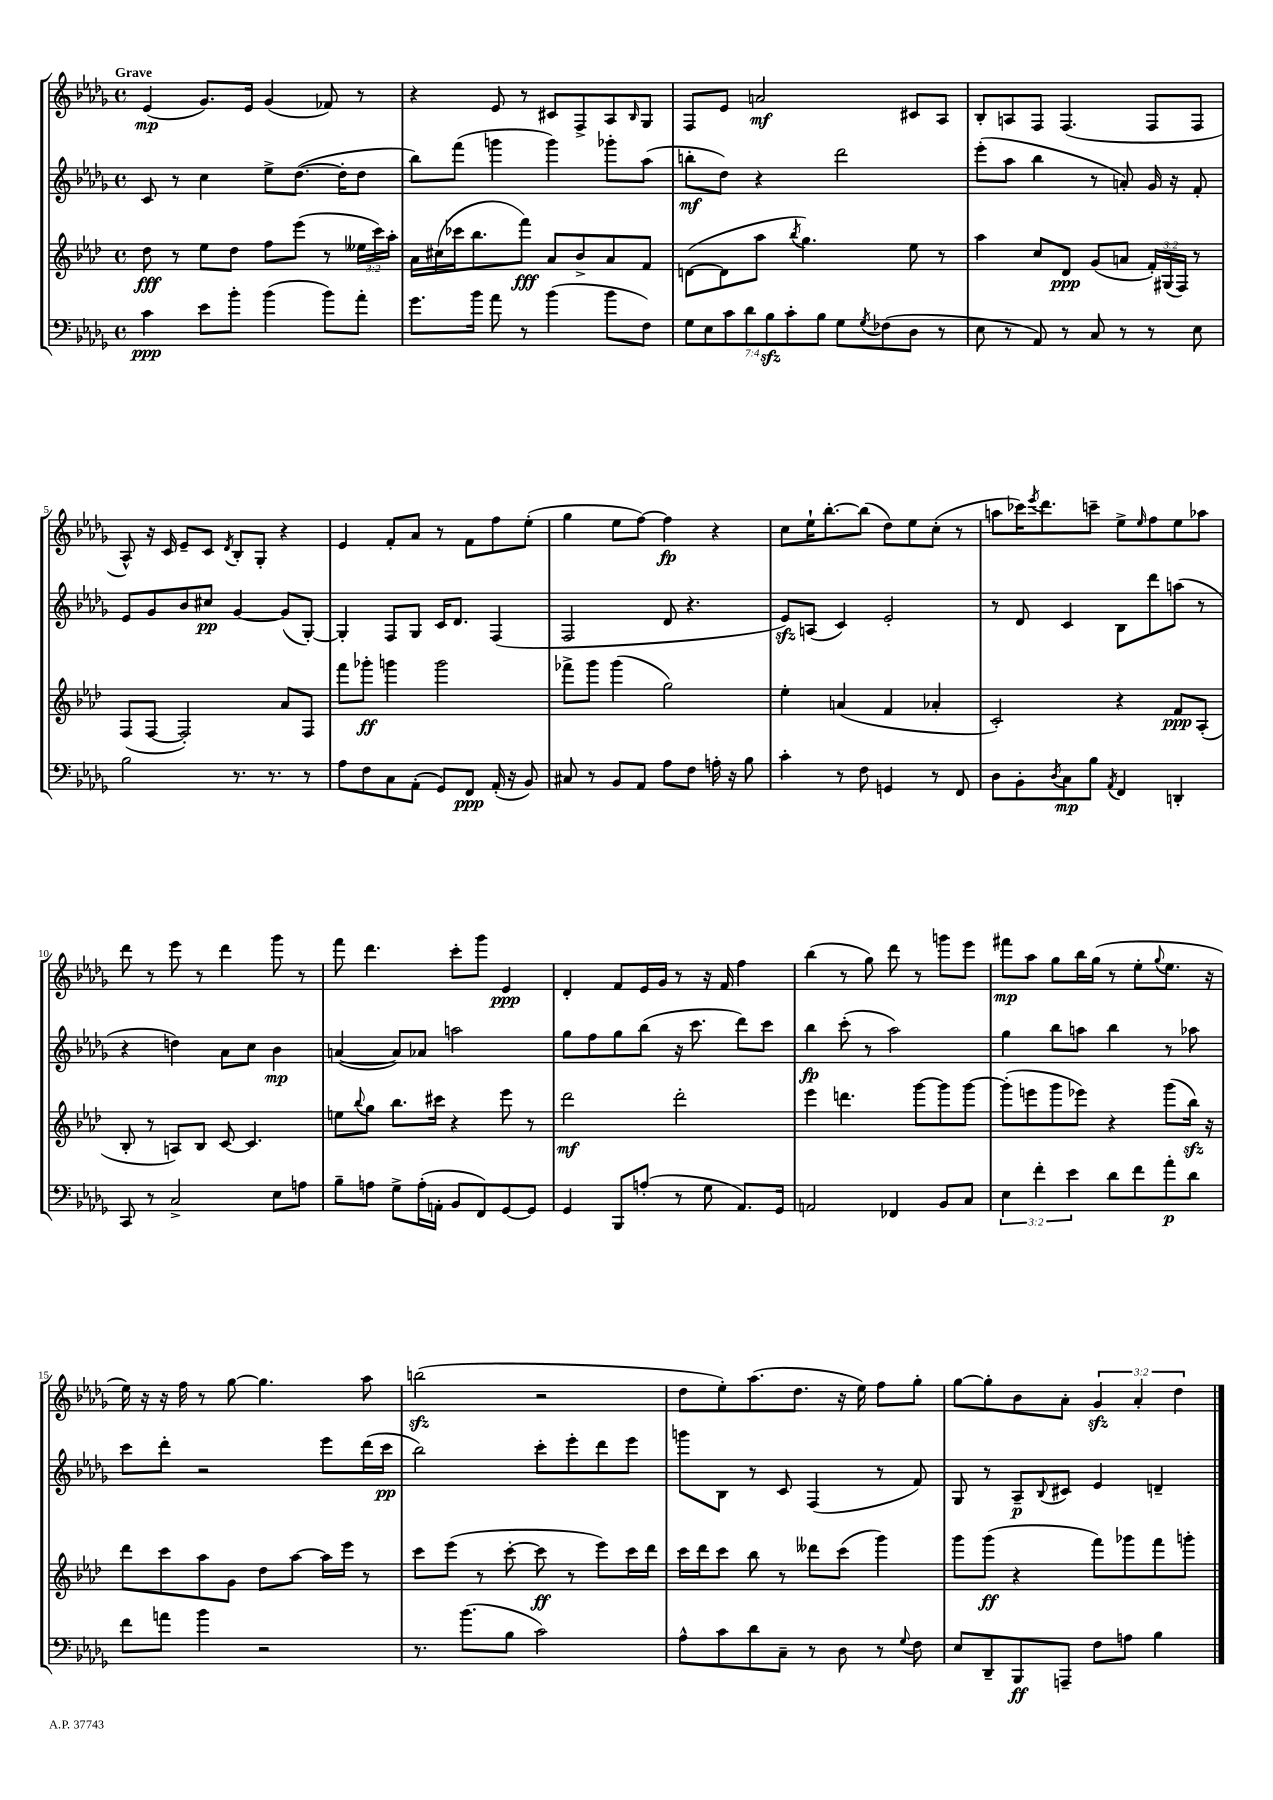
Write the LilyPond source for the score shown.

<<
\new StaffGroup <<
\new Staff = "s0" {
    \clef treble \key des \major \defaultTimeSignature \time 4/4 \override Staff.TupletNumber.text = #tuplet-number::calc-fraction-text \tempo "Grave"
    ees'4\mp( ges'8.) ees'16 ges'4( fes'8) r8 |
    r4 ees'8 r8 cis'8 f8-> aes8 \grace { bes16 } ges8 |
    f8 ees'8 a'2\mf cis'8 aes8 |
    bes8-. a8 f8 f4.( f8 f8 |
    aes8-^) r16 c'16 ees'8-- c'8 \acciaccatura { des'8 } bes8-. ges8-. r4 |
    ees'4 f'8-. aes'8 r8 f'8 f''8 ees''8-.( |
    ges''4 ees''8 f''8~) f''4\fp r4 |
    c''8 ees''16-! bes''8.~-. bes''8( des''8) ees''8 c''8-.( r8 |
    a''8 ces'''16) \acciaccatura { ees'''8 } des'''8. c'''8-- ees''8-> \grace { ees''16 } f''8 ees''8 aes''8 |
    des'''8 r8 ees'''8 r8 des'''4 ges'''8 r8 |
    f'''8 des'''4. c'''8-. ges'''8 ees'4\ppp |
    des'4-. f'8 ees'16 ges'16 r8 r16 f'16 f''4 |
    bes''4( r8 ges''8) des'''8 r8 g'''8 ees'''8 |
    fis'''8\mp aes''8 ges''8 bes''16 ges''16( r8 ees''8-. \appoggiatura { ges''8 } ees''8. r16 |
    ees''16) r16 r16 f''16 r8 ges''8~ ges''4. aes''8 |
    b''2\sfz( r2 |
    des''8 ees''8-.) aes''8.( des''8. r16 ees''16) f''8 ges''8-. |
    ges''8~ ges''8-. bes'8 aes'8-. \tuplet 3/2 { ges'4\sfz aes'4-. des''4 } \bar "|." |
}
\new Staff = "s1" {
    \clef treble \key des \major \defaultTimeSignature \time 4/4
    c'8 r8 c''4 ees''8-> des''8.~( des''16-. des''8 |
    bes''8) f'''8( g'''4 g'''4) ges'''8-. aes''8( |
    b''8-.\mf des''8) r4 des'''2 |
    ees'''8-.( aes''8 bes''4 r8 a'8-.) ges'16 r16 f'8-. |
    ees'8 ges'8 bes'8 cis''8\pp ges'4~ ges'8( ges8~-.) |
    ges4-. f8 ges8 c'16 des'8. f4( |
    f2 des'8 r4. |
    ees'8\sfz) a8( c'4) ees'2-. |
    r8 des'8 c'4 bes8 des'''8 a''8( r8 |
    r4 d''4) aes'8 c''8 bes'4\mp |
    a'4~( a'8) aes'8 a''2 |
    ges''8 f''8 ges''8 bes''8( r16 c'''8. des'''8) c'''8 |
    bes''4\fp c'''8-.( r8 aes''2) |
    ges''4 bes''8 a''8 bes''4 r8 aes''8 |
    c'''8 des'''8-. r2 ees'''8 des'''16( c'''16\pp |
    bes''2) c'''8-. ees'''8-. des'''8 ees'''8 |
    g'''8 bes8 r8 c'8 f4( r8 f'8) |
    ges8 r8 aes8--\p \appoggiatura { bes8 } cis'8 ees'4 d'4-- \bar "|." |
}
\new Staff = "s2" {
    \clef treble \key aes \major \defaultTimeSignature \time 4/4 \override Staff.TupletNumber.text = #tuplet-number::calc-fraction-text
    des''8\fff r8 ees''8 des''8 f''8 ees'''8( r8 \tuplet 3/2 { eeses''16 c'''16) aes''16-. } |
    aes'16 cis''16( ces'''16 bes''8. f'''8\fff) aes'8 bes'8-> aes'8 f'8 |
    d'8~( d'8 aes''8 \acciaccatura { bes''8 } g''4.) ees''8 r8 |
    aes''4 c''8 des'8\ppp g'8( a'8 \tuplet 3/2 { f'16-.) gis16( f16) } r8 |
    f8( f8~ f2-.) aes'8 f8 |
    f'''8 ges'''8-.\ff g'''4 g'''2 |
    fes'''8-> g'''8 g'''4( g''2) |
    ees''4-. a'4( f'4 aes'4-. |
    c'2-.) r4 f'8\ppp aes8-.( |
    bes8-. r8 a8) bes8 c'8~ c'4. |
    e''8 \appoggiatura { bes''8 } g''8 bes''8. cis'''16 r4 ees'''8 r8 |
    des'''2\mf des'''2-. |
    ees'''4 d'''4. g'''8~ g'''8 g'''8~ |
    g'''8-.( e'''8 g'''8 ees'''8) r4 g'''8( bes''16\sfz) r16 |
    des'''8 c'''8 aes''8 g'8 des''8 aes''8~ aes''16 ees'''16 r8 |
    c'''8 ees'''8( r8 c'''8~-. c'''8\ff r8 ees'''8) c'''16 des'''16 |
    c'''16 des'''16 c'''8 bes''8 r8 deses'''8 c'''8( g'''4) |
    g'''8 g'''8\ff( r4 f'''8) ges'''8 f'''8 g'''8-. \bar "|." |
}
\new Staff = "s3" {
    \clef bass \key des \major \defaultTimeSignature \time 4/4 \override Staff.TupletNumber.text = #tuplet-number::calc-fraction-text
    c'4\ppp ees'8 bes'8-. bes'4( bes'8) aes'8-. |
    ges'8. bes'16 aes'8 r8 bes'4( bes'8 f8) |
    \tuplet 7/4 { ges8 ees8 c'8 des'8 bes8\sfz c'8-. bes8 } ges8 \acciaccatura { ges8 } fes8( des8 r8 |
    ees8 r8 aes,8) r8 c8 r8 r8 ees8 |
    bes2 r8. r8. r8 |
    aes8 f8 c8 aes,8-.( ges,8) f,8\ppp aes,16-.( r16 bes,8) |
    cis8 r8 bes,8 aes,8 aes8 f8 a16-. r16 bes8 |
    c'4-. r8 f8 g,4 r8 f,8 |
    des8 bes,8-. \acciaccatura { des8 } c8\mp bes8 \acciaccatura { aes,8 } f,4 d,4-. |
    c,8 r8 c2-> ees8 a8 |
    bes8-- a8 ges8-> a16-.( a,16-. bes,8 f,8) ges,8~ ges,8 |
    ges,4 bes,,8 a8-.( r8 ges8 aes,8.) ges,16 |
    a,2 fes,4 bes,8 c8 |
    \tuplet 3/2 { ees4 f'4-. ees'4 } des'8 f'8 aes'8-.\p des'8 |
    f'8 a'8 bes'4 r2 |
    r8. bes'8.( bes8 c'2) |
    aes8-^ c'8 des'8 c8-- r8 des8 r8 \appoggiatura { ges8 } f8 |
    ees8 des,8-- bes,,8\ff a,,8-- f8 a8 bes4 \bar "|." |
}
>>
>>
